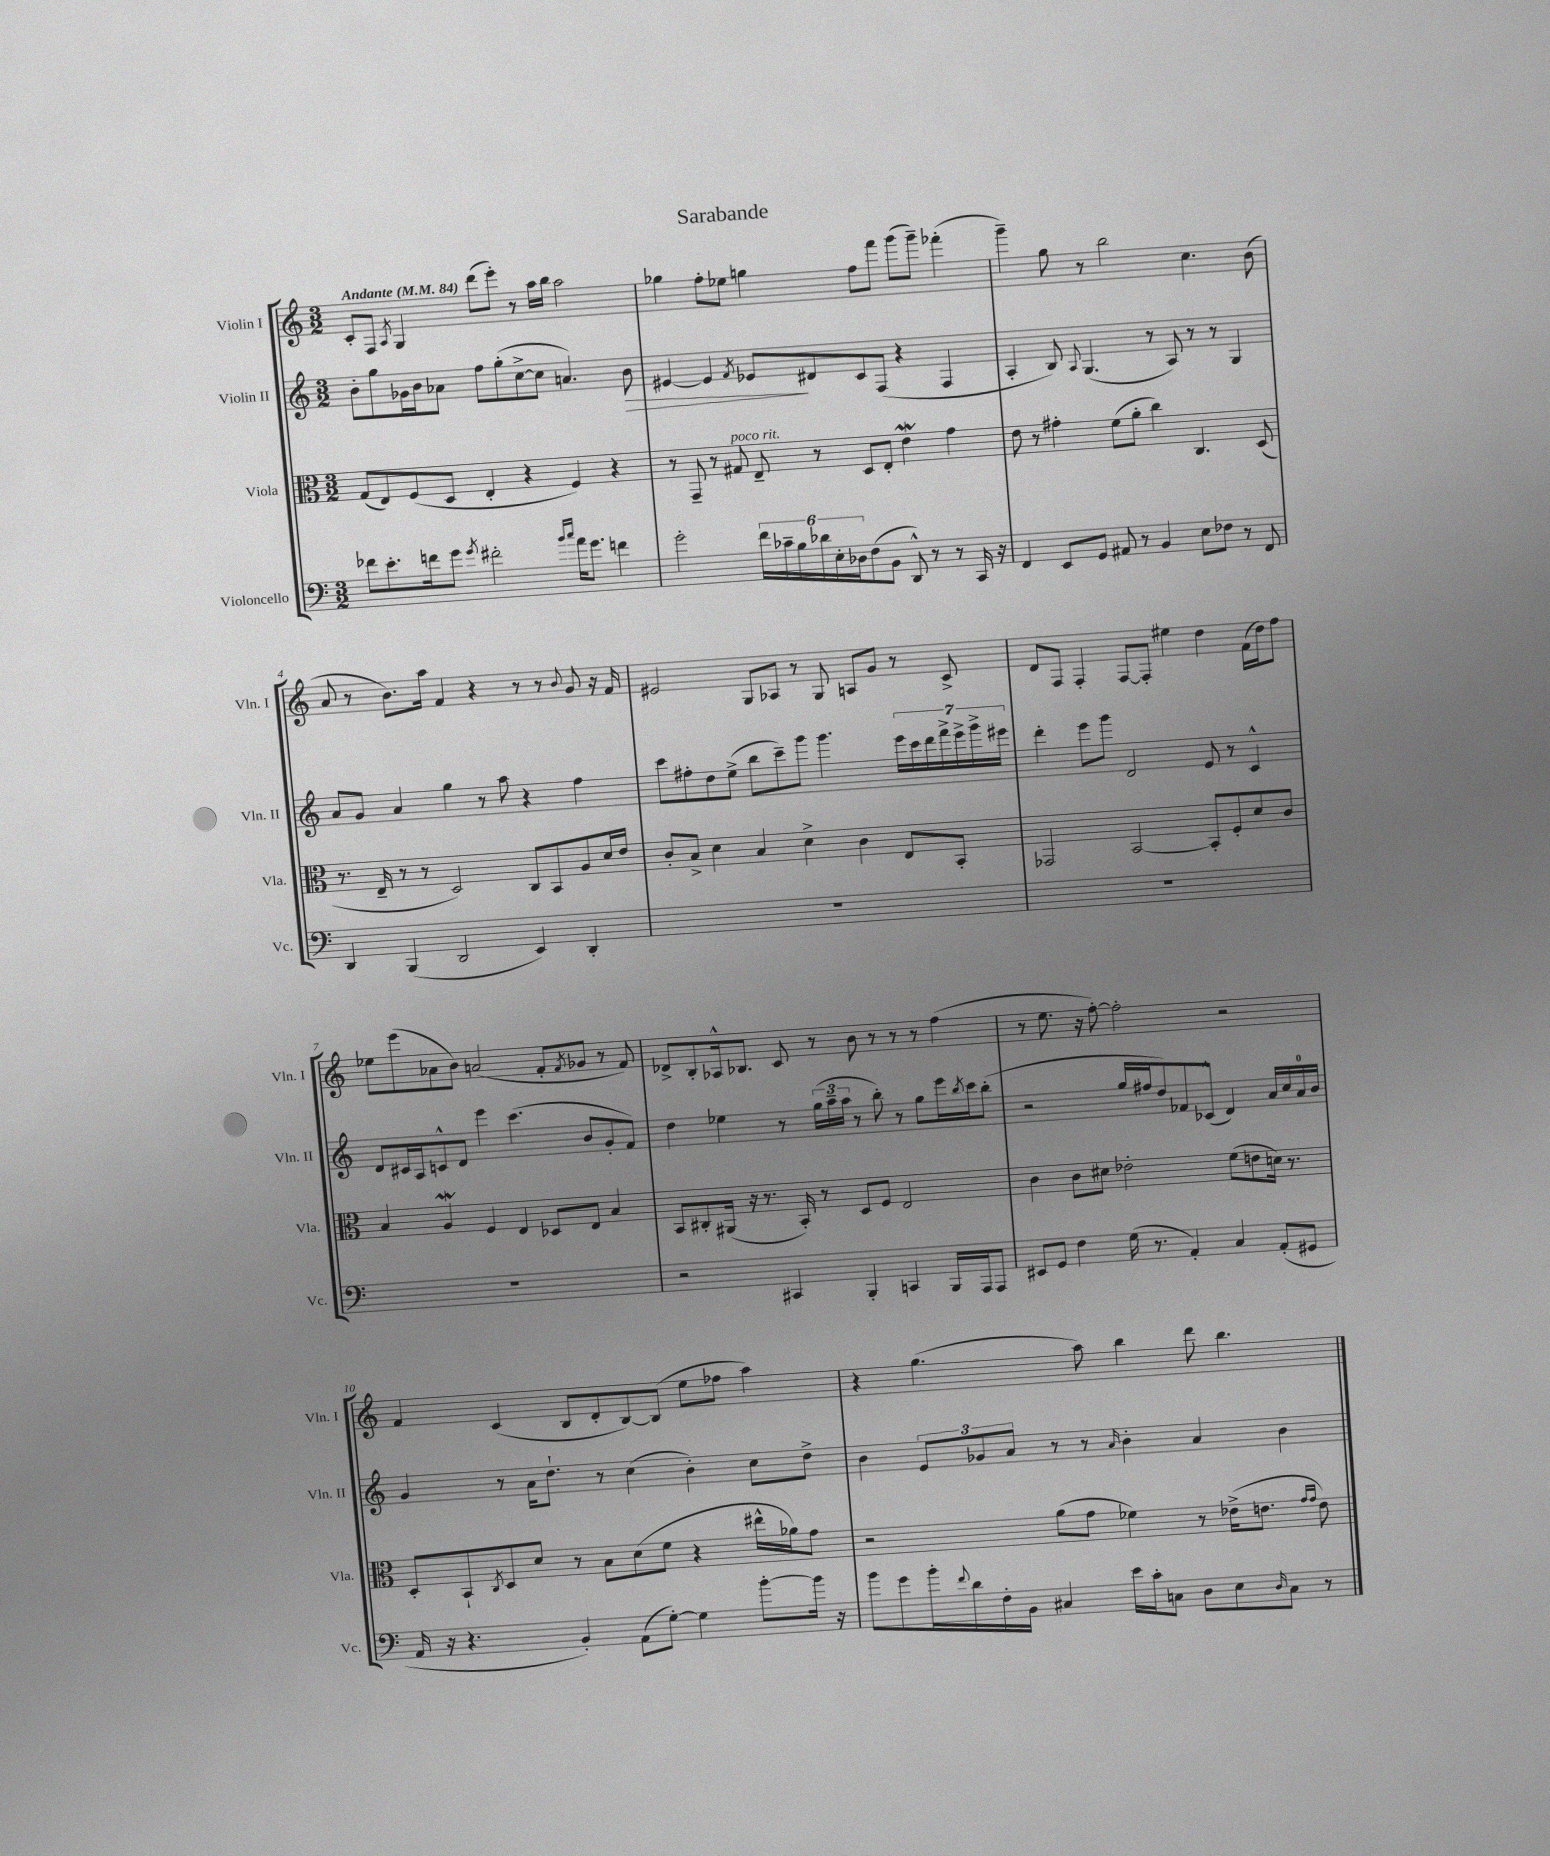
\header { title = "Sarabande" }
<<
\new StaffGroup <<
\new Staff = "s0" \with { instrumentName = "Violin I" shortInstrumentName = "Vln. I" } {
    \clef treble \key c \major \numericTimeSignature \time 3/2 \tempo "Andante" 4 = 84
    c'8-. f8 \acciaccatura { a8 } g4 d'''8( e'''8-.) r8 a''16 b''16 a''2 |
    ges''4 f''8-. ees''8 g''4 f''8 f'''8 g'''8( g'''8--) fes'''4-.( |
    g'''4--) g''8 r8 b''2 c''4. b'8( |
    a'8 r8 b'8.) a''16 f'4 r4 r8 r8 \appoggiatura { b'8 } g'8 r16 f'16 |
    eis'2 g8 aes8 r8 g8 a8 g'8 r8 c'8-> |
    d'8 f8 f4-. f8~ f8-. eis''4 d''4 f'16( d''16) f''8 |
    ees''8 e'''8( aes'8 b'8) a'2( f'8-. \acciaccatura { f'8 } ges'8 r8 f'8) |
    des'8-> b8-. aes16-^ bes8. c'8 r8 b'8 r8 r8 r8 f''4( |
    r8 e''8. r16 f''8~-.) f''2-. r2 |
    f'4 c'4( b8 d'8-. b8~) b8( e''8 fes''8 a''4) |
    r4 g''4.( a''8) b''4 d'''8 b''4. \bar "|." |
}
\new Staff = "s1" \with { instrumentName = "Violin II" shortInstrumentName = "Vln. II" } {
    \clef treble \key c \major \numericTimeSignature \time 3/2
    b'8-. g''8 ges'16 b'16 aes'8 f''8 g''8-.( c''8~-> c''8 a'4.) b'8\> |
    eis'4~ eis'4 \acciaccatura { f'8 } ees'8\! dis'8 c'8 f8( r4 f4 |
    a4-. b8) \appoggiatura { a8 } g4.( r8 a8) r8 r8 g4 |
    a'8 g'8 a'4 g''4 r8 a''8 r4 f''4 |
    c'''8 fis''8-. d''8 e''8->( b''8 c'''8--) g'''8 g'''4. \tuplet 7/4 { e'''16 c'''16 d'''16 f'''16-> e'''16-> g'''16-> eis'''16 } |
    d'''4-. e'''8 g'''8 d'2 e'8 r8 c'4-^ |
    d'8 cis'16 a16 c'8-^ d'8 e'''4 c'''4.( b'8 g'8-. f'8) |
    d''4 ees''4 r8 \tuplet 3/2 { g''16( a''16-- a''16 } r8 b''8-.) r8 g''8 e'''16 \acciaccatura { b''8 } c'''16 b''8-.( |
    r2 g''16 fis''16 d''8) fes'8 ces'8-^( d'4) a'16 c''16 a'16-0 b'16 |
    g'4 r8 a'16 d''8.-! r8 c''4( b'4-.) c''8 d''8-> |
    b'4 \tuplet 3/2 { e'8 ges'8 a'8 } r8 r8 \grace { a'16 } b'4-. a'4 b'4 \bar "|." |
}
\new Staff = "s2" \with { instrumentName = "Viola" shortInstrumentName = "Vla." } {
    \clef alto \key c \major \numericTimeSignature \time 3/2
    g8( e8) f8( d8 e4-. r4 f4) r4 |
    r8 g,8-- r8 gis8^\markup { \italic "poco rit." } e8-- r8 d8 e8-. e'4\mordent g'4 |
    e'8 r8 gis'4-. f'8( a'8-. c''4) c4. d8( |
    r8. e16-- r8 r8 d2) c8 b,8 a8 d'16 e'16 |
    c'8-. b8-> d'4 b4 d'4-> c'4 e8 b,8-. |
    ges,2 b,2~ b,8-. f8-. d'8 c'8 |
    b4 a4\mordent f4 e4 des8 e8 b4 |
    b,8 cis8-. ais,16( r16 r8. b,16-.) r8 d8 f8 e2 |
    c'4 c'8 dis'8 ees'2-. f'8( e'8 d'16) r8. |
    d8-. b,8-! \acciaccatura { c8 } d8 d'8 r8 b8 d'8( f'8 r4 eis''16-^ aes'16) g'8 |
    r2 a'8( g'8 fes'4) r8 ees'16->( e'8. \grace { g'16 g'16 } e'8) \bar "|." |
}
\new Staff = "s3" \with { instrumentName = "Violoncello" shortInstrumentName = "Vc." } {
    \clef bass \key c \major \numericTimeSignature \time 3/2
    fes'8 e'8.-. f'16 g'8 \acciaccatura { g'8 } fis'2-. \grace { b'16 c''16 } a'16 g'8. f'4 |
    g'2-. \tuplet 6/4 { f'16 ces'16-- b16 des'16 e16-. des16 } f8( b,8 d,8-^) r8 r8 c,16 r16 |
    f,4 e,8 g,8 ais,8 r8 b,4 e8 fes8 r8 f,8 |
    d,4 b,,4( d,2 e,4) d,4-. |
    R1. |
    R1. |
    R1. |
    r2 cis,4 b,,4-. c,4 b,,16 a,,16 a,,8 |
    eis,8 g,8 f4 g16( r8. a,4-.) c4 a,8-.( gis,8 |
    a,16 r16 r4. b,4-.) a,8( g8~-.) g4 b'8~-. b'16 r16 |
    b'8 g'8 b'16-. \appoggiatura { f'8 } d'16 f16-. b,16 cis4 e'16 c'16-. c8 d8 e8 \grace { d16 } c8 r8 \bar "|." |
}
>>
>>
